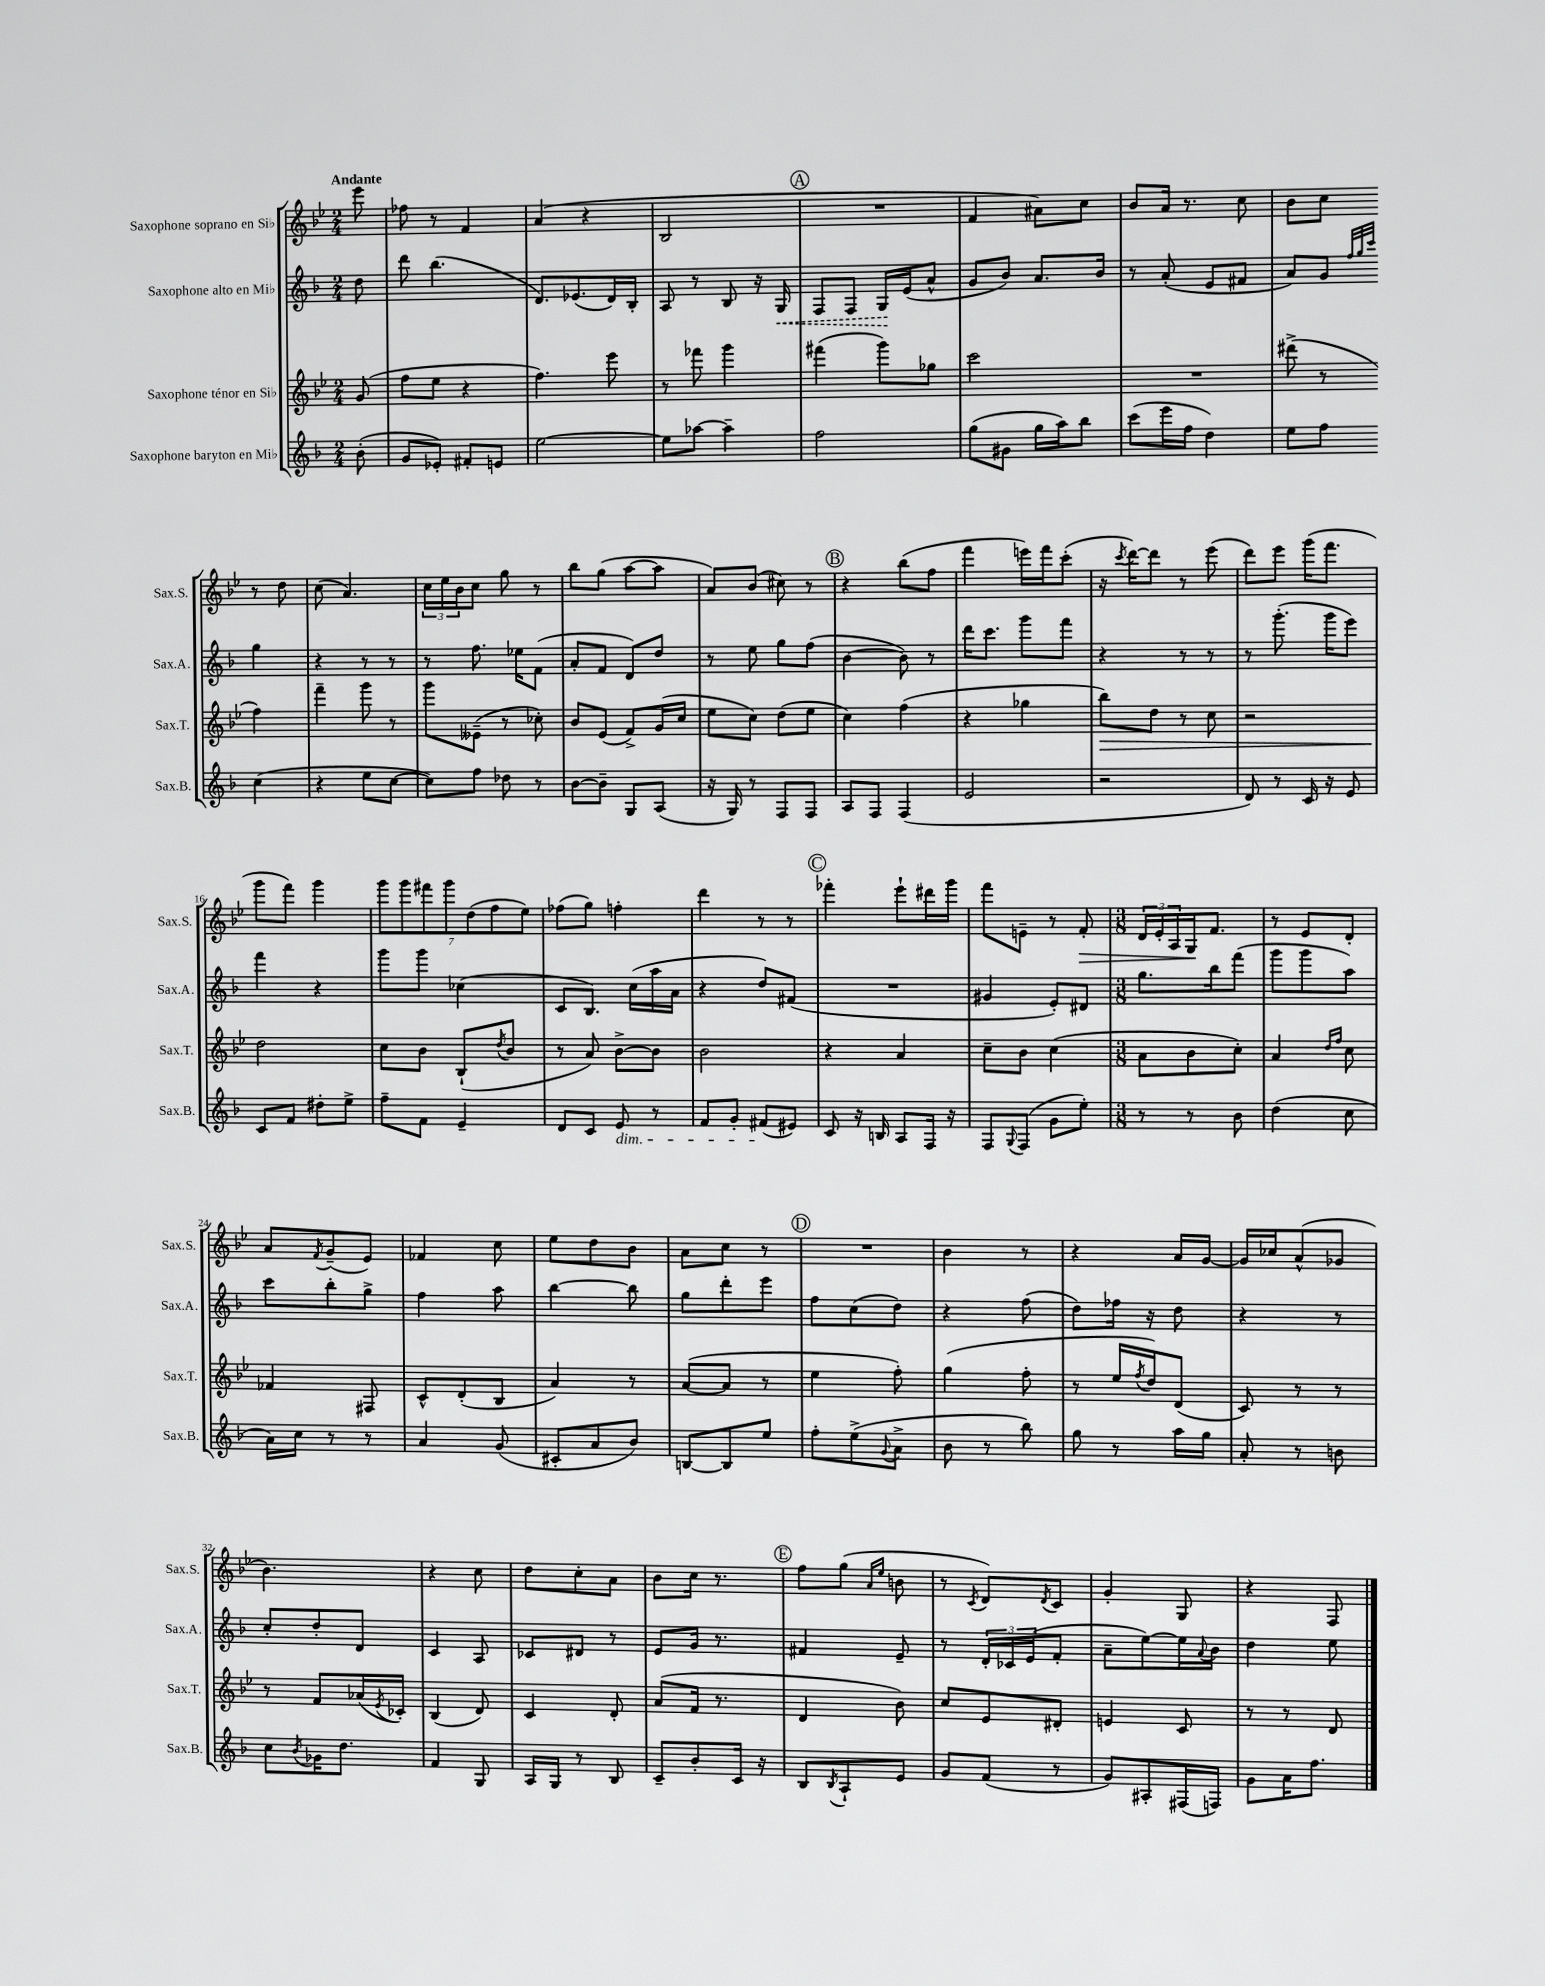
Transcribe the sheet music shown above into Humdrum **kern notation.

**kern	**kern	**dynam	**kern	**dynam	**kern	**dynam
*part4	*part3	*part3	*part2	*part2	*part1	*part1
*staff4	*staff3	*staff3	*staff2	*staff2	*staff1	*staff1
*I"Saxophone baryton en Mi♭	*I"Saxophone ténor en Si♭	*	*I"Saxophone alto en Mi♭	*	*I"Saxophone soprano en Si♭	*
*I'Sax.B.	*I'Sax.T.	*	*I'Sax.A.	*	*I'Sax.S.	*
*clefG2	*clefG2	*	*clefG2	*	*clefG2	*
*k[b-]	*k[b-e-]	*	*k[b-]	*	*k[b-e-]	*
*M2/4	*M2/4	*	*M2/4	*	*M2/4	*
=	=	=	=	=	=	=
!	!	!	!	!	!LO:TX:a:B:t=Andante	!
(8b-'\	(8g/	.	8dd\	.	8eee-\	.
=1	=1	=1	=1	=1	=1	=1
8g/L	8ff\L	.	8ddd\	.	8ff-X\	.
8e-X'/J)	8ee-\J	.	(4.bb-\	.	8r	.
8f#X'/L	4r	.	.	.	4f/	.
8en/J	.	.	.	.	.	.
=2	=2	=2	=2	=2	=2	=2
[2ee\	4.ff\)	.	8.d/L)	.	(4a/	.
.	.	.	(8.e-X/	.	.	.
.	.	.	.	.	4r	.
.	8eee-\	.	16d/L)	.	.	.
.	.	.	16B-'/JJ	.	.	.
=3	=3	=3	=3	=3	=3	=3
8ee\L]	8r	.	8A/	.	2B-/	.
[8aa-X\J	8fff-X\	.	8r	.	.	.
4aa-~\]	4ggg\	.	8B-/	.	.	.
.	.	.	16r	.	.	.
!	!	!	!	!LO:HP:b	!	!
.	.	.	16G/	<	.	.
!!LO:REH:place=s1:t=A
=4	=4	=4	=4	=4	=4	=4
2ff\	(4fff#X\	.	8F/L	.	2r	.
.	.	.	8F/J	.	.	.
.	8ggg\L)	.	16G/LL	.	.	.
.	.	.	(16e/J	[	.	.
.	8gg-X\J	.	8a^^/J	.	.	.
=5	=5	=5	=5	=5	=5	=5
(8gg\L	2ccc\	.	8g/L	.	4f/	.
8g#X\J	.	.	8b-/J)	.	.	.
16gg\LL	.	.	8.a/L	.	8a#X\L)	.
16aa\J)	.	.	.	.	.	.
8bb-\J	.	.	.	.	8cc\J	.
.	.	.	16b-/Jk	.	.	.
=6	=6	=6	=6	=6	=6	=6
(8ccc\L	2r	.	8r	.	8b-/L	.
16eee\L	.	.	(8a'/	.	16a/Jk	.
16ff\JJ	.	.	.	.	8.r	.
4dd\)	.	.	8e/L	.	.	.
.	.	.	8f#X/J	.	8cc\	.
=7	=7	=7	=7	=7	=7	=7
8ee\L	(8ddd#X^\	.	8a/L)	.	8b-\L	.
8ff\J	8r	.	8g/J	.	8cc\J	.
.	.	.	32qqff/LLL	.	.	.
.	.	.	32qqgg/	.	.	.
.	.	.	32qqccc/JJJ	.	.	.
(4cc\	4ff\)	.	4gg\	.	8r	.
.	.	.	.	.	8dd\	.
!!LO:LB:g=z
=8	=8	=8	=8	=8	=8	=8
4r	4fff~\	.	4r	.	(8cc\	.
.	.	.	.	.	4.a/)	.
8ee\L	8ggg\	.	8r	.	.	.
[8cc\J	8r	.	8r	.	.	.
=9	=9	=9	=9	=9	=9	=9
8cc\L])	8ggg\L	.	8r	.	24cc\LL	.
.	.	.	.	.	24ee-\	.
.	.	.	.	.	24b-\J	.
8ff\J	(8e--X~\J	.	8.ff\	.	8cc\J	.
8dd-X\	8r	.	.	.	8gg\	.
.	.	.	16ee-X\KL	.	.	.
8r	8cc-X'\)	.	(8f\J	.	8r	.
=10	=10	=10	=10	=10	=10	=10
[8b-\L	8b-/L	.	8a'/L	.	8bb-\L	.
8b-~\J]	(8e-/J	.	8f/J	.	(8gg\J	.
8G/L	8f^/L)	.	8d/L)	.	[8aa\L	.
(8A/J	(16g/L	.	8dd/J	.	8aa\J]	.
.	16cc/JJ	.	.	.	.	.
=11	=11	=11	=11	=11	=11	=11
16r	8ee-\L	.	8r	.	8a/L)	.
16G/)	.	.	.	.	.	.
8r	8cc\J)	.	8ee\	.	(8b-/J	.
8F/L	(8dd\L	.	8gg\L	.	8cc#X\)	.
8F/J	8ee-\J	.	(8ff\J	.	8r	.
!!LO:REH:place=s1:t=B
=12	=12	=12	=12	=12	=12	=12
8A/L	4cc\)	.	[4b-\	.	4r	.
8F/J	.	.	.	.	.	.
(4F/	(4ff\	.	8b-\])	.	(8bb-\L	.
.	.	.	8r	.	8ff\J	.
=13	=13	=13	=13	=13	=13	=13
2e/	4r	.	16ddd\KL	.	4fff\	.
.	.	.	8.ccc\J	.	.	.
.	4gg-X\	.	8ggg\L	.	16eeen\LL)	.
.	.	.	.	.	16fff\J	.
.	.	.	8fff\J	.	(8ccc'\J	.
=14	=14	=14	=14	=14	=14	=14
!	!	!LO:HP:b	!	!	!	!
2r	8bb-\L)	>	4r	.	16r	.
.	.	.	.	.	8qccc/	.
.	.	.	.	.	[16ddd\KL)	.
.	8dd\J	.	.	.	8ddd\J]	.
.	8r	.	8r	.	8r	.
.	8cc\	.	8r	.	(8eee-\	.
=15	=15	=15	=15	=15	=15	=15
8d/)	2r	.	8r	.	8ddd\L)	.
8r	.	.	(8.ggg'\	.	8eee-\J	.
16c/	.	.	.	.	(16ggg\KL	.
16r	.	.	16ggg\KL	.	8.fff\J	.
8e/	.	.	8eee\J)	.	.	.
!!LO:LB:g=z
=16	=16	=16	=16	=16	=16	=16
8c/L	2dd\	.	4fff\	.	8ggg\L	.
8f/J	.	.	.	.	8fff\J)	.
8dd#X'\L	.	.	4r	.	4ggg\	.
8ee^\J	.	.	.	.	.	.
.	.	]	.	.	.	.
=17	=17	=17	=17	=17	=17	=17
8ff~\L	8cc\L	.	8ggg\L	.	14ggg\L	.
.	.	.	.	.	14ggg\	.
8f\J	8b-\J	.	8ggg\J	.	.	.
.	.	.	.	.	14fff#X\	.
.	.	.	.	.	14ggg\	.
4e~/	(8B-`/L	.	(4cc-X\	.	.	.
.	.	.	.	.	(14dd\	.
.	.	.	.	.	14ff\	.
.	8qdd/	.	.	.	.	.
.	8b-/J	.	.	.	.	.
.	.	.	.	.	14ee-\J)	.
=18	=18	=18	=18	=18	=18	=18
8d/L	8r	.	8c/L	.	(8ff-X\L	.
8c/J	8a/)	.	8.B-/J)	.	8gg\J)	.
!LO:TX:b:i:t=dim.	!	!	!	!	!	!
8e/	[8b-^\L	.	.	.	4ffn'\	.
.	.	.	(16cc\LL	.	.	.
8r	8b-\J]	.	16aa\	.	.	.
.	.	.	16a\JJ	.	.	.
=19	=19	=19	=19	=19	=19	=19
8f/L	2b-\	.	4r	.	4ddd\	.
8g'/J	.	.	.	.	.	.
(8f#X/L	.	.	8dd/L)	.	8r	.
8e#X/J)	.	.	(8f#X/J	.	8r	.
!!LO:REH:place=s1:t=C
=20	=20	=20	=20	=20	=20	=20
8c/	4r	.	2r	.	4fff-X'\	.
16r	.	.	.	.	.	.
16Bn/	.	.	.	.	.	.
8A/L	4a/	.	.	.	8eee-`\L	.
16F/Jk	.	.	.	.	16ddd#X\L	.
16r	.	.	.	.	16ggg\JJ	.
=21	=21	=21	=21	=21	=21	=21
8F/L	8cc~\L	.	4g#X/	.	8fff\L	.
8qqG/	.	.	.	.	.	.
(8F/J	8b-\J	.	.	.	8en~\J	.
8g\L	(4cc\	.	8e'/L)	.	8r	.
!	!	!	!	!	!	!LO:HP:b
8ee'\J)	.	.	8d#X/J	.	8f'/	>
=22	=22	=22	=22	=22	=22	=22
*M3/8	*M3/8	*	*M3/8	*	*M3/8	*
8r	8a\L	.	8.gg\L	.	24d/LL	.
.	.	.	.	.	24e-'/	.
.	.	.	.	.	24A/	.
8r	8b-\	.	.	.	16G/J	.
.	.	.	16bb-\k	.	8.f/J	]
8b-\	8cc'\J)	.	(8fff\J	.	.	.
=23	=23	=23	=23	=23	=23	=23
(4dd\	4a/	.	8ggg\L	.	8r	.
.	.	.	8ggg\	.	8e-/L	.
.	16qqdd/LL	.	.	.	.	.
.	16qqff/JJ	.	.	.	.	.
8cc\	8cc\	.	8aa\J)	.	8d'/J	.
!!LO:LB:g=z
=24	=24	=24	=24	=24	=24	=24
16a\LL)	4f-X/	.	8ccc\L	.	8a/L	.
16cc\JJ	.	.	.	.	.	.
.	.	.	.	.	8qf/	.
8r	.	.	8bb-'\	.	(8g~/	.
8r	8F#X/	.	8gg^\J	.	8e-/J)	.
=25	=25	=25	=25	=25	=25	=25
4a/	8c^^/L	.	4ff\	.	4f-X/	.
.	(8d'/	.	.	.	.	.
(8g/	8B-/J	.	8aa\	.	8cc\	.
=26	=26	=26	=26	=26	=26	=26
8c#X'/L	4a/)	.	[4bb-\	.	8ee-\L	.
8a/	.	.	.	.	8dd\	.
8b-/J)	8r	.	8bb-\]	.	8b-\J	.
=27	=27	=27	=27	=27	=27	=27
[8Bn/L	([8a/L	.	8gg\L	.	8a\L	.
8B/]	8a/J]	.	8ddd'\	.	8cc\J	.
8ee/J	8r	.	8eee\J	.	8r	.
!!LO:REH:place=s1:t=D
=28	=28	=28	=28	=28	=28	=28
8ff'\L	4ee-\	.	8ff\L	.	4.r	.
(8ee^\	.	.	(8cc\	.	.	.
8qqg/	.	.	.	.	.	.
8a^\J	8ff'\)	.	8dd\J)	.	.	.
=29	=29	=29	=29	=29	=29	=29
8b-\	(4gg\	.	4r	.	4b-\	.
8r	.	.	.	.	.	.
8bb-\)	8ff'\	.	(8ff\	.	8r	.
=30	=30	=30	=30	=30	=30	=30
8gg\	8r	.	8dd\L)	.	4r	.
8r	16ee-/LL	.	16ff-X\Jk	.	.	.
.	8qff/	.	.	.	.	.
.	16dd/J)	.	16r	.	.	.
16aa\LL	(8d/J	.	8dd\	.	16a/LL	.
16gg\JJ	.	.	.	.	[16g/JJ	.
=31	=31	=31	=31	=31	=31	=31
8a'/	8c/)	.	4r	.	16g/LL]	.
.	.	.	.	.	16cc-X/J	.
8r	8r	.	.	.	(8a^^/	.
8bn\	8r	.	8r	.	8g-X/J	.
!!LO:LB:g=z
=32	=32	=32	=32	=32	=32	=32
8cc\L	8r	.	8cc'/L	.	4.b-\)	.
8qb-/	.	.	.	.	.	.
16g-X\K	8f/L	.	8dd'/	.	.	.
8.dd\J	.	.	.	.	.	.
.	(16a-X/L	.	8d/J	.	.	.
.	8qe-/	.	.	.	.	.
.	16c-X'/JJ)	.	.	.	.	.
=33	=33	=33	=33	=33	=33	=33
4f/	(4B-/	.	4c/	.	4r	.
8G/	8d/)	.	8A/	.	8cc\	.
=34	=34	=34	=34	=34	=34	=34
16A/LL	4c/	.	8c-X/L	.	8dd\L	.
16G/JJ	.	.	.	.	.	.
8r	.	.	8d#X/J	.	8cc'\	.
8B-/	8d'/	.	8r	.	8a\J	.
=35	=35	=35	=35	=35	=35	=35
8c~/L	(8a/L	.	8e/L	.	8b-\L	.
8b-'/	16f/Jk	.	16g/Jk	.	16cc\Jk	.
.	8.r	.	8.r	.	8.r	.
16c/Jk	.	.	.	.	.	.
16r	.	.	.	.	.	.
!!LO:REH:place=s1:t=E
=36	=36	=36	=36	=36	=36	=36
8B-/L	4d/	.	4f#X/	.	8ff\L	.
8qB-/	.	.	.	.	.	.
8A`/	.	.	.	.	(8gg\J	.
.	.	.	.	.	16qqa/LL	.
.	.	.	.	.	16qqee-/JJ	.
8e/J	8b-\)	.	8e~/	.	8bn\	.
=37	=37	=37	=37	=37	=37	=37
8g/L	8cc/L	.	8r	.	8r	.
.	.	.	.	.	8qc/	.
(8f/J	8e-/	.	24d'/LL	.	8d/L)	.
.	.	.	24c-X/	.	.	.
.	.	.	(24e/J	.	.	.
.	.	.	.	.	8qd/	.
8r	8d#X'/J	.	8f'/J	.	8c/J	.
=38	=38	=38	=38	=38	=38	=38
8g/L)	4en/	.	8a~\L	.	4g'/	.
8A#X'/	.	.	[8ee\)	.	.	.
(16F#X/L	8c/	.	16ee\L]	.	8G/	.
.	.	.	8qqa/	.	.	.
16Fn/JJ)	.	.	16b-\JJ	.	.	.
=39	=39	=39	=39	=39	=39	=39
8g\L	8r	.	4dd\	.	4r	.
16a\K	8r	.	.	.	.	.
8.ff\J	.	.	.	.	.	.
.	8d/	.	8ee\	.	8F/	.
==	==	==	==	==	==	==
*-	*-	*-	*-	*-	*-	*-
